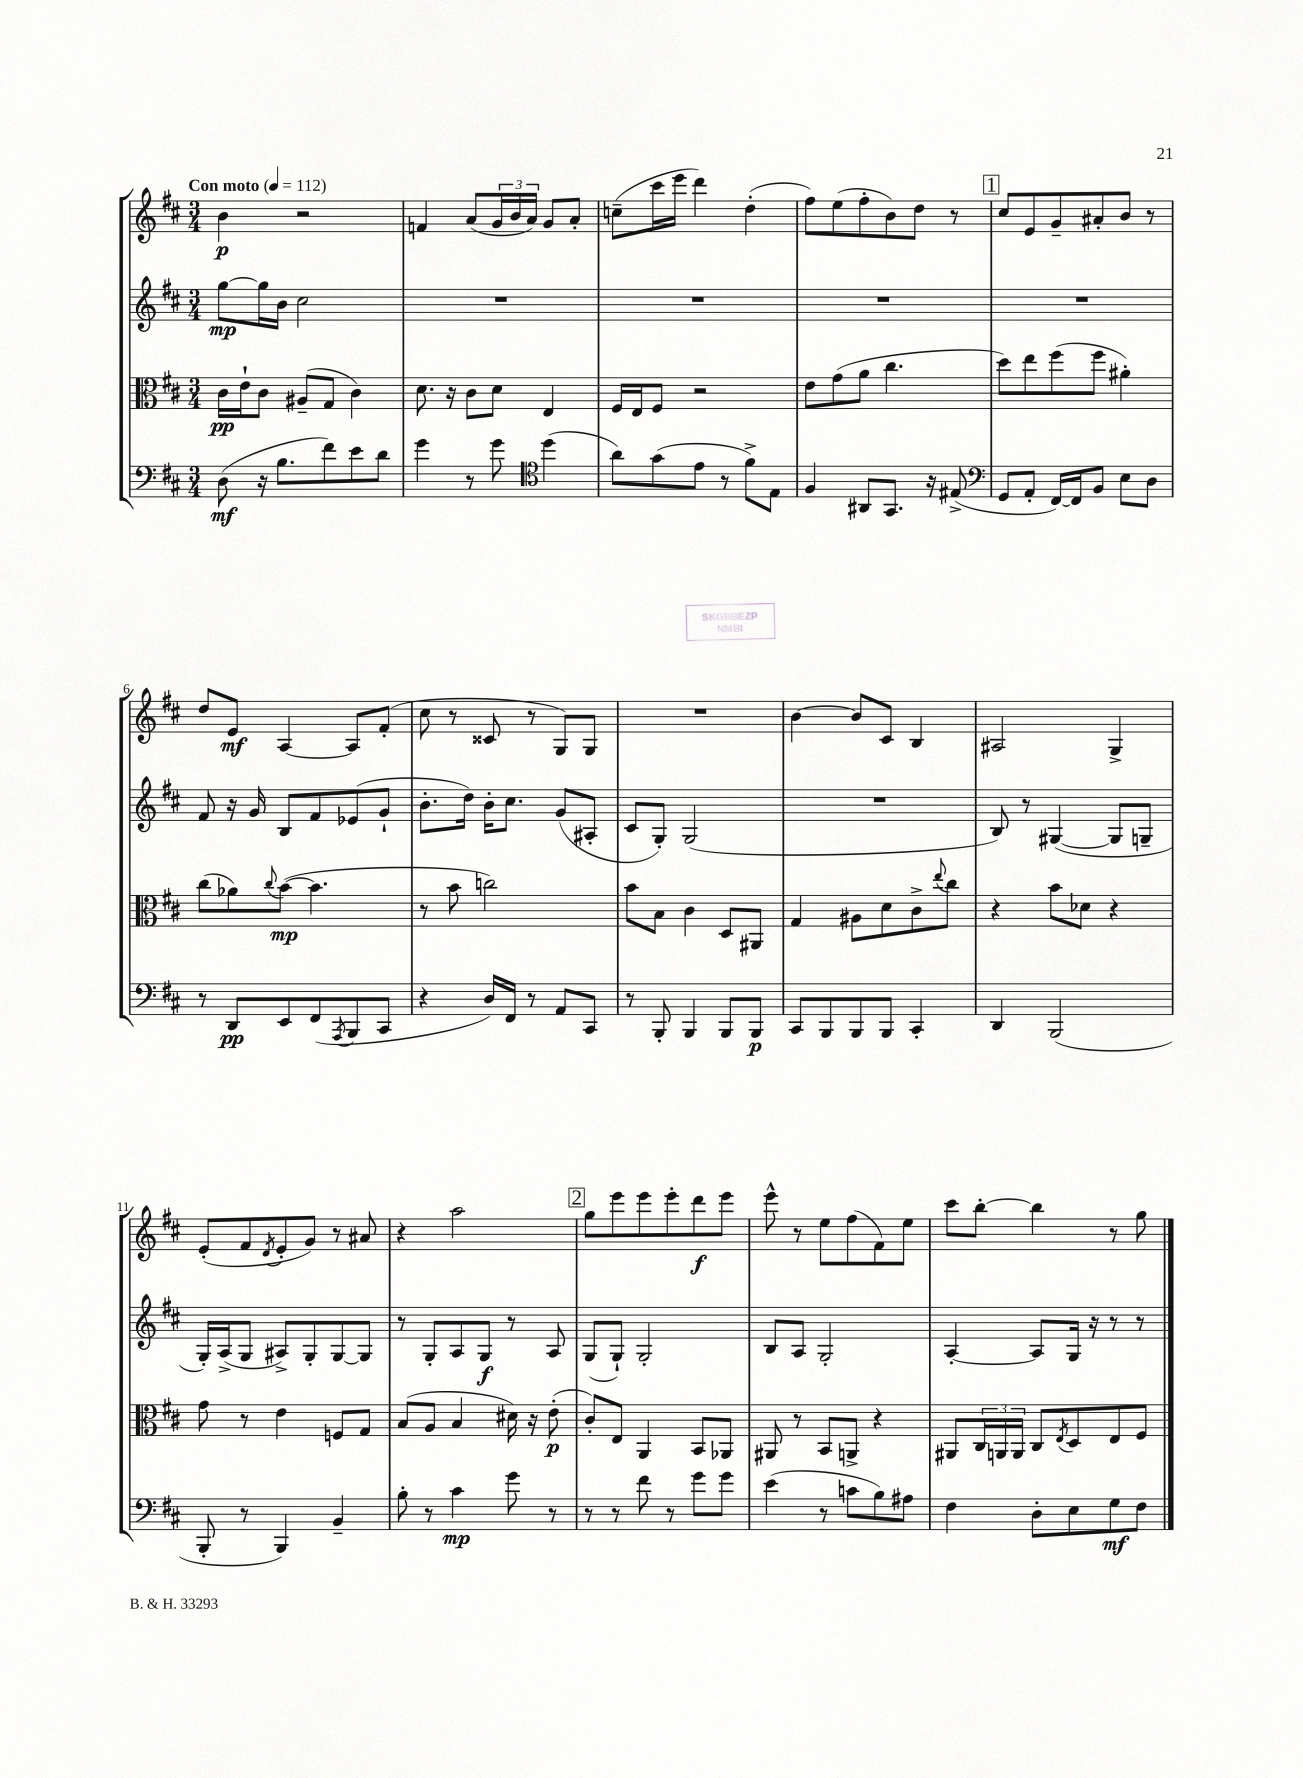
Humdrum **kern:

**kern	**dynam	**kern	**dynam	**kern	**dynam	**kern	**dynam
*part4	*part4	*part3	*part3	*part2	*part2	*part1	*part1
*staff4	*staff4	*staff3	*staff3	*staff2	*staff2	*staff1	*staff1
*clefF4	*	*clefC3	*	*clefG2	*	*clefG2	*
*k[f#c#]	*	*k[f#c#]	*	*k[f#c#]	*	*k[f#c#]	*
*M3/4	*	*M3/4	*	*M3/4	*	*M3/4	*
*MM112	*	*MM112	*	*MM112	*	*MM112	*
=1	=1	=1	=1	=1	=1	=1	=1
!	!	!	!	!	!	!LO:TX:a:B:t=Con moto	!
(8D\	mf	16c#\LL	pp	[8gg\L	mp	4b\	p
.	.	16e`\J	.	.	.	.	.
16r	.	8c#\J	.	16gg\L]	.	.	.
8.B\L	.	.	.	16b\JJ	.	.	.
.	.	(8A#X~/L	.	2cc#\	.	2r	.
8f#\)	.	8G/J	.	.	.	.	.
8e\	.	4c#\)	.	.	.	.	.
8d\J	.	.	.	.	.	.	.
=2	=2	=2	=2	=2	=2	=2	=2
4g\	.	8.d\	.	2.r	.	4fn/	.
.	.	16r	.	.	.	.	.
8r	.	8c#\L	.	.	.	(8a/L	.
8g\	.	8d\J	.	.	.	24g/L	.
.	.	.	.	.	.	24b/	.
.	.	.	.	.	.	24a/JJ)	.
*clefC4	*	*	*	*	*	*	*
(4dd\	.	4E/	.	.	.	8g/L	.
.	.	.	.	.	.	8a'/J	.
=3	=3	=3	=3	=3	=3	=3	=3
8a\L)	.	16F#/LL	.	2.r	.	(8ccn~\L	.
.	.	16E/J	.	.	.	.	.
(8g\	.	8F#/J	.	.	.	16ccc#\L	.
.	.	.	.	.	.	16eee\JJ	.
8e\J	.	2r	.	.	.	4ddd\)	.
8r	.	.	.	.	.	.	.
8f#^\L)	.	.	.	.	.	(4dd'\	.
8E\J	.	.	.	.	.	.	.
=4	=4	=4	=4	=4	=4	=4	=4
4F#/	.	8e\L	.	2.r	.	8ff#\L)	.
.	.	(8g\	.	.	.	(8ee\	.
8AA#X/L	.	8a\J	.	.	.	8ff#'\	.
8.GG/J	.	4.cc#\	.	.	.	8b\)	.
.	.	.	.	.	.	8dd\J	.
16r	.	.	.	.	.	.	.
(8E#X^/	.	.	.	.	.	8r	.
!!LO:REH:place=s1:t=1
=5	=5	=5	=5	=5	=5	=5	=5
*clefF4	*	*	*	*	*	*	*
8GG/L	.	8dd\L)	.	2.r	.	8cc#/L	.
8AA'/J	.	8ee\	.	.	.	8e/	.
[16FF#/LL)	.	(8ff#\	.	.	.	8g~/	.
16FF#/J]	.	.	.	.	.	.	.
8BB/J	.	8ff#\J	.	.	.	8a#X'/	.
8E\L	.	4a#X'\)	.	.	.	8b/J	.
8D\J	.	.	.	.	.	8r	.
!!LO:LB:g=z
=6	=6	=6	=6	=6	=6	=6	=6
8r	.	(8cc#\L	.	8f#/	.	8dd/L	.
8DD/L	pp	8a-X\)	.	16r	.	8e/J	mf
.	.	.	.	16g/	.	.	.
.	.	8qqcc#/	.	.	.	.	.
8EE/	.	([8b\J	mp	8B/L	.	[4A/	.
(8FF#/	.	4.b\]	.	8f#/	.	.	.
8qAAA/	.	.	.	.	.	.	.
8BBB/	.	.	.	(8e-X/	.	8A/L]	.
8CC#/J	.	.	.	8g`/J	.	(8f#'/J	.
=7	=7	=7	=7	=7	=7	=7	=7
4r	.	8r	.	8.b'\L	.	8cc#\	.
.	.	8b\	.	.	.	8r	.
.	.	.	.	16dd\Jk)	.	.	.
16D/LL)	.	2ccn\)	.	16b'\KL	.	8c##X/	.
16FF#/JJ	.	.	.	8.cc#\J	.	.	.
8r	.	.	.	.	.	8r	.
8AA/L	.	.	.	(8g/L	.	8G/L)	.
8CC#/J	.	.	.	8A#X'/J	.	8G/J	.
=8	=8	=8	=8	=8	=8	=8	=8
8r	.	8b\L	.	8c#/L	.	2.r	.
8BBB'/	.	8B\J	.	8G'/J)	.	.	.
4BBB/	.	4c#\	.	(2G/	.	.	.
8BBB/L	.	8D/L	.	.	.	.	.
8BBB/J	p	8AA#X/J	.	.	.	.	.
=9	=9	=9	=9	=9	=9	=9	=9
8CC#/L	.	4G/	.	2.r	.	[4b\	.
8BBB/	.	.	.	.	.	.	.
8BBB/	.	8A#X\L	.	.	.	8b/L]	.
8BBB/J	.	8d\	.	.	.	8c#/J	.
4CC#'/	.	8c#^\	.	.	.	4B/	.
.	.	8qqee/	.	.	.	.	.
.	.	8cc#\J	.	.	.	.	.
=10	=10	=10	=10	=10	=10	=10	=10
4DD/	.	4r	.	8B/)	.	2A#X/	.
.	.	.	.	8r	.	.	.
(2BBB/	.	8b\L	.	([4G#X/	.	.	.
.	.	8d-X\J	.	.	.	.	.
.	.	4r	.	8G#/L]	.	4G^/	.
.	.	.	.	8Gn~/J	.	.	.
!!LO:LB:g=z
=11	=11	=11	=11	=11	=11	=11	=11
8BBB'/	.	8g\	.	16G'/LL)	.	(8e'/L	.
.	.	.	.	(16A^/J	.	.	.
8r	.	8r	.	8G/J	.	8f#/	.
.	.	.	.	.	.	8qd/	.
4BBB/)	.	4e\	.	8A#X^/L)	.	8e'/	.
.	.	.	.	8G'/	.	8g/J)	.
4BB~/	.	8Fn/L	.	[8G/	.	8r	.
.	.	8G/J	.	8G/J]	.	8a#X/	.
=12	=12	=12	=12	=12	=12	=12	=12
8B'\	.	(8B/L	.	8r	.	4r	.
8r	.	8A/J	.	8G'/L	.	.	.
4c#\	mp	4B/	.	8A/	.	2aa\	.
.	.	.	.	8G/J	f	.	.
8g\	.	16d#X\)	.	8r	.	.	.
.	.	16r	.	.	.	.	.
8r	.	(8e'\	p	8A/	.	.	.
!!LO:REH:place=s1:t=2
=13	=13	=13	=13	=13	=13	=13	=13
8r	.	8c#'/L)	.	(8G/L	.	8gg\L	.
8r	.	8E/J	.	8G`/J)	.	8eee\	.
8f#\	.	4AA/	.	2G'/	.	8eee\	.
8r	.	.	.	.	.	8eee'\	.
8g\L	.	8BB/L	.	.	.	8ddd\	f
8g\J	.	8AA-X/J	.	.	.	8eee\J	.
=14	=14	=14	=14	=14	=14	=14	=14
(4e\	.	8AA#X/	.	8B/L	.	8eee^^\	.
.	.	8r	.	8A/J	.	8r	.
8r	.	8BB/L	.	2G'/	.	8ee\L	.
8cn\L	.	8AAn^/J	.	.	.	(8ff#\	.
8B\)	.	4r	.	.	.	8f#\)	.
8A#X\J	.	.	.	.	.	8ee\J	.
=15	=15	=15	=15	=15	=15	=15	=15
4F#\	.	8AA#X/L	.	[4A'/	.	8ccc#\L	.
.	.	24C#/L	.	.	.	[8bb'\J	.
.	.	24AAn/	.	.	.	.	.
.	.	24AA/JJ	.	.	.	.	.
8D'\L	.	8C#/L	.	8A/L]	.	4bb\]	.
.	.	8qE/	.	.	.	.	.
8E\	.	8D/	.	16G/Jk	.	.	.
.	.	.	.	16r	.	.	.
8G\	mf	8E/	.	8r	.	8r	.
8F#\J	.	8F#/J	.	8r	.	8gg\	.
==	==	==	==	==	==	==	==
*-	*-	*-	*-	*-	*-	*-	*-
